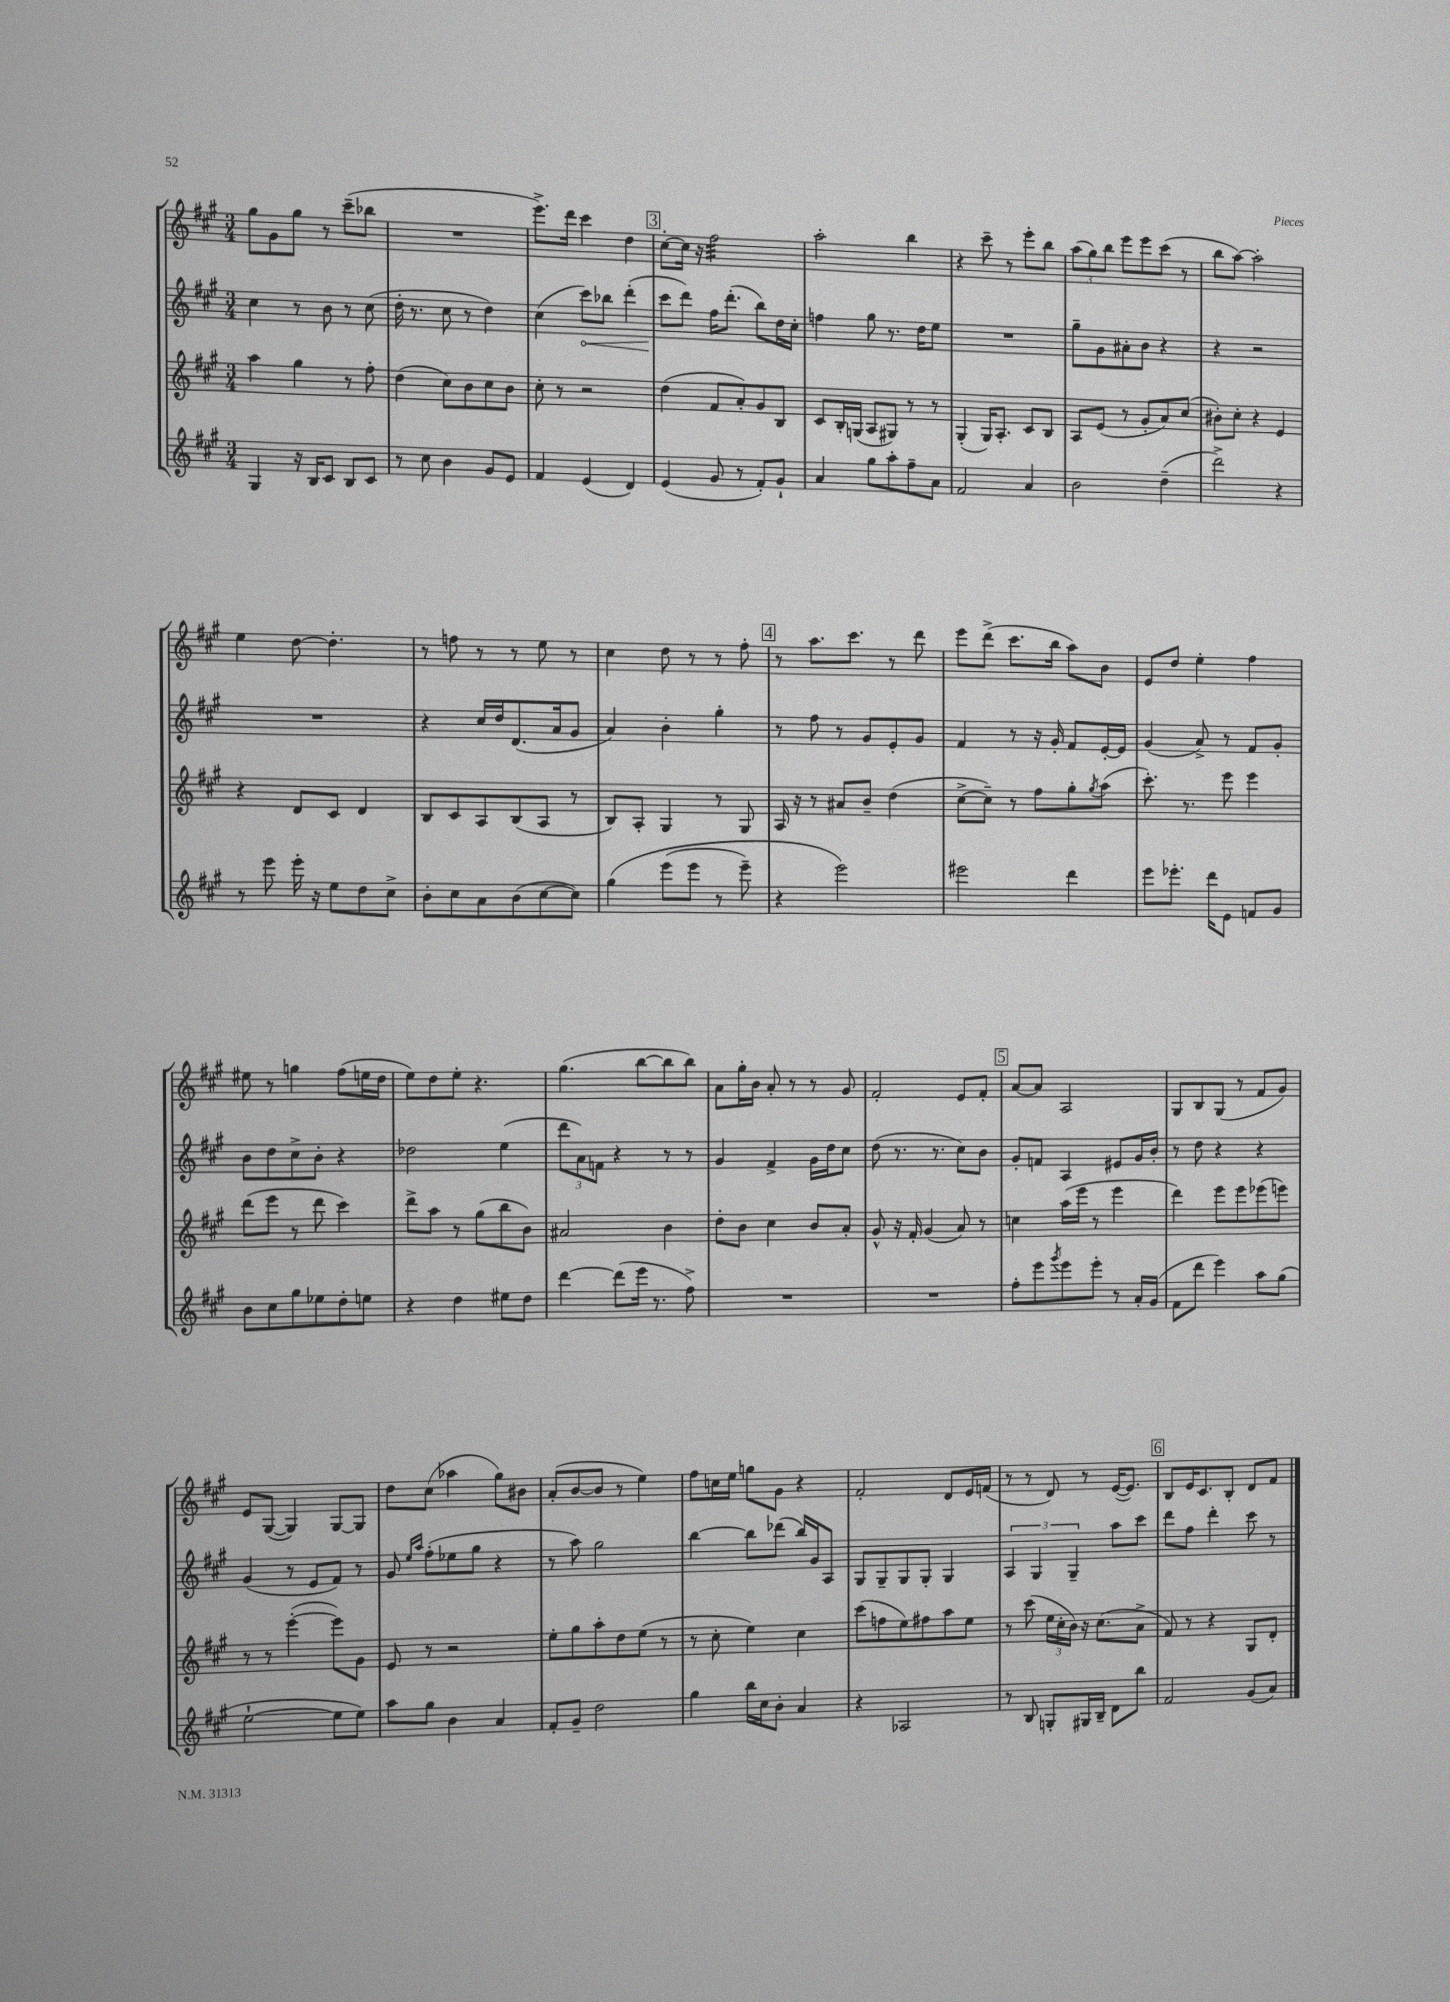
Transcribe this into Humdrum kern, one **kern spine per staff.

**kern	**kern	**kern	**kern
*staff4	*staff3	*staff2	*staff1
*clefG2	*clefG2	*clefG2	*clefG2
*k[f#c#g#]	*k[f#c#g#]	*k[f#c#g#]	*k[f#c#g#]
*M3/4	*M3/4	*M3/4	*M3/4
4G#	4aa	4cc#	8gg#
.	.	.	8g#
16r	4gg#	8r	8gg#
16B	.	.	.
8c#	.	8b	8r
8B	8r	8r	(8ccc#~
8c#	8ff#'	(8cc#	8bb-
=	=	=	=
8r	(4dd	16dd'	2.r
.	.	8.r	.
8cc#	.	.	.
4b	8cc#)	8cc#	.
.	8b	8r	.
8g#	8cc#	4dd)	.
8e	8b	.	.
=	=	=	=
4f#	8cc#'	(4cc#	8.eee^)
.	8r	.	.
.	.	.	16ddd
(4e	2r	8ccc#)	4ccc#
.	.	8bb-	.
4d)	.	(4ddd'	4dd
=	=	=	=
(4e	(4dd	8ccc#	[8cc#'
.	.	8ddd)	16cc#]
.	.	.	16r
8g#	8f#	16ff#	2ff#
.	.	(8.ddd'	.
8r	8a')	.	.
8f#')	8g#	8bb)	.
8g#`	8B	16dd	.
.	.	16cc#'	.
=	=	=	=
4a	8c#	4ff	2aa'
.	16B'	.	.
.	(16G	.	.
8gg#	8A	8gg#	.
8aa'	8G#)	8.r	.
8ff#~	8r	.	4bb
.	.	16dd	.
8a	8r	8ee	.
=	=	=	=
2f#	(4G#'	2.r	4r
.	16G#)	.	8ccc#~
.	8.A'	.	.
.	.	.	8r
4a	8c#	.	8eee'
.	8B	.	8bb
=	=	=	=
2b	8A	8gg#~	(12aa
.	.	.	12gg#)
.	(8e	8g#	.
.	.	.	12bb
.	8r	8a#'	8eee
.	8g#'	8b	8eee
(4dd~	8a)	4r	(8ccc#
.	(8cc#	.	8r
=	=	=	=
2ddd^)	8b#')	4r	8bb
.	8cc#'	.	[8aa)
.	4r	2r	2aa']
4r	4e	.	.
=	=	=	=
8r	4r	2.r	4ee
8eee	.	.	.
16eee'	8d	.	[8dd
16r	.	.	.
8ee	8c#	.	4.dd']
8dd	4d	.	.
8cc#^	.	.	.
=	=	=	=
8b'	8B	4r	8r
8cc#	8c#	.	8ff
8a	8A	16cc#	8r
.	.	16dd	.
(8b	(8B	(8.d	8r
[8cc#	8A	.	8ee
.	.	16a	.
8cc#])	8r	8g#	8r
=	=	=	=
&(4gg#	8B)	4a)	4cc#
.	8A'	.	.
(8eee	4G#	4b'	8dd
8eee	.	.	8r
8r	8r	4gg#'	8r
8eee~)	8G#	.	8ff#'
=	=	=	=
4r	16A	8r	8r
.	16r	.	.
.	8r	8ff#	8.aa
2eee&)	8a#	8r	.
.	.	.	8.ccc#
.	8b~	8g#	.
.	(4dd	8e'	8r
.	.	8g#	8ddd
=	=	=	=
2eee#	[8cc#^	4f#	8eee
.	8cc#~])	.	(8ddd^
.	8r	8r	8.ccc#
.	8ff#	16r	.
.	.	16g#'	16bb
4ddd	8gg#'	8f#	8aa)
.	8qgg#	.	.
.	(8aa	[16e'	8b
.	.	16e]	.
=	=	=	=
8eee	8.ccc#')	(4g#	8e
8.eee-'	.	.	8dd
.	8.r	.	.
.	.	8a^)	4ee'
16ddd	.	.	.
8e	8eee	8r	.
8f	4eee	8f#	4ff#
8g#	.	8g#'	.
=	=	=	=
8b	(8ddd	8b	8ee#
8cc#	8eee	8dd	8r
8gg#	8r	8cc#^	4gg
8ee-	8ddd	8b'	.
8dd'	4ccc#)	4r	(8ff#
8ee	.	.	16ee
.	.	.	16dd
=	=	=	=
4r	8ddd^	2dd-	8ee)
.	8aa	.	8dd
4dd	8r	.	8ee'
.	(8gg#	.	4.r
8ee#	8bb	(4ee	.
8dd	8b)	.	.
=	=	=	=
[4ddd	2a#	12ddd	(4.gg#
.	.	12a)	.
.	.	12f	.
(8ddd]	.	4r	.
16eee	.	.	[8bb
8.r	.	.	.
.	4b	8r	8bb]
8ff#^)	.	8r	8bb)
=	=	=	=
2.r	8dd'	4g#	8a
.	8b	.	16gg#'
.	.	.	16b
.	4cc#	4f#^	8a'
.	.	.	8r
.	8b	16g#	8r
.	.	16dd	.
.	8a'	8cc#	8g#
=	=	=	=
2.r	8g#^^	(8dd	2f#'
.	16r	8.r	.
.	16f#'	.	.
.	(4g#	.	.
.	.	8.r	.
.	8a)	8cc#)	8e
.	8r	8b	8f#'
=	=	=	=
8ff#'	4cc	8g#'	[8a
8eee	.	8f	8a]
8qggg#	.	.	.
8eee	(16aa	4A	2A
.	16eee	.	.
8eee'	8r	.	.
8r	4eee	8e#	.
16a'	.	16g#	.
(16g#	.	16b'	.
=	=	=	=
8f#	4ddd)	8r	8G#
8ddd	.	8dd	8B
4eee)	8eee	4r	(8G#
.	8eee	.	8r
8aa	(8eee-	4r	8f#
(8gg#	8eee)	.	8g#)
=	=	=	=
[2ee`	8r	(4g#	8e
.	8r	.	([8G#
.	([4eee'	8r	4G#])
.	.	8e	.
8ee]	8eee])	8f#)	[8G#
8ee)	8g#	8r	8G#]
=	=	=	=
8aa	8e	8g#	8dd
.	.	16qqee	.
.	.	16qqaa	.
8gg#	8r	(8ff#'	(8cc#
4b	2r	8ee-	4aa-
.	.	8gg#	.
4a	.	4r	8gg#)
.	.	.	8b#
=	=	=	=
8f#'	8ee'	8r	(8a'
8g#~	8gg#	8aa)	[8b
2dd	8aa'	2gg#	8b]
.	8dd	.	8r
.	(8ee	.	4ee)
.	8r	.	.
=	=	=	=
4gg#	8r	[4bb	8ff#
.	8cc#'	.	16cc
.	.	.	16ee
16bb	4ee)	8bb]	8gg
16cc#	.	.	.
8b'	.	(8ddd-	8g#
4a	4cc#	16bb)	4r
.	.	16g#	.
.	.	8A	.
=	=	=	=
4r	(8ccc#	8G#	2f#'
.	8ff	8G#~	.
2A-	8ee)	8G#	.
.	8ff#	8G#'	.
.	8aa	4G#	8d
.	8ee	.	16e
.	.	.	(16f
=	=	=	=
8r	8r	6A	8r
8B	(8ccc#	.	8r
.	.	6G#	.
8G'	24ee	.	8d)
.	24cc#'	.	.
.	24b)	6G#~	.
16G#	16r	.	8r
16B~	(8.cc#	.	.
8d	.	8aa	([16e
.	.	.	8.e])
8bb	8a^	8ccc#	.
=	=	=	=
2f#	8f#)	8ddd	8B
.	8r	8ff#	16e
.	.	.	8.c#
.	4r	4ddd'	.
.	.	.	8B'
(8g#	8G#	8ccc#	8d
8a)	8d'	8r	8f#
==	==	==	==
*-	*-	*-	*-
